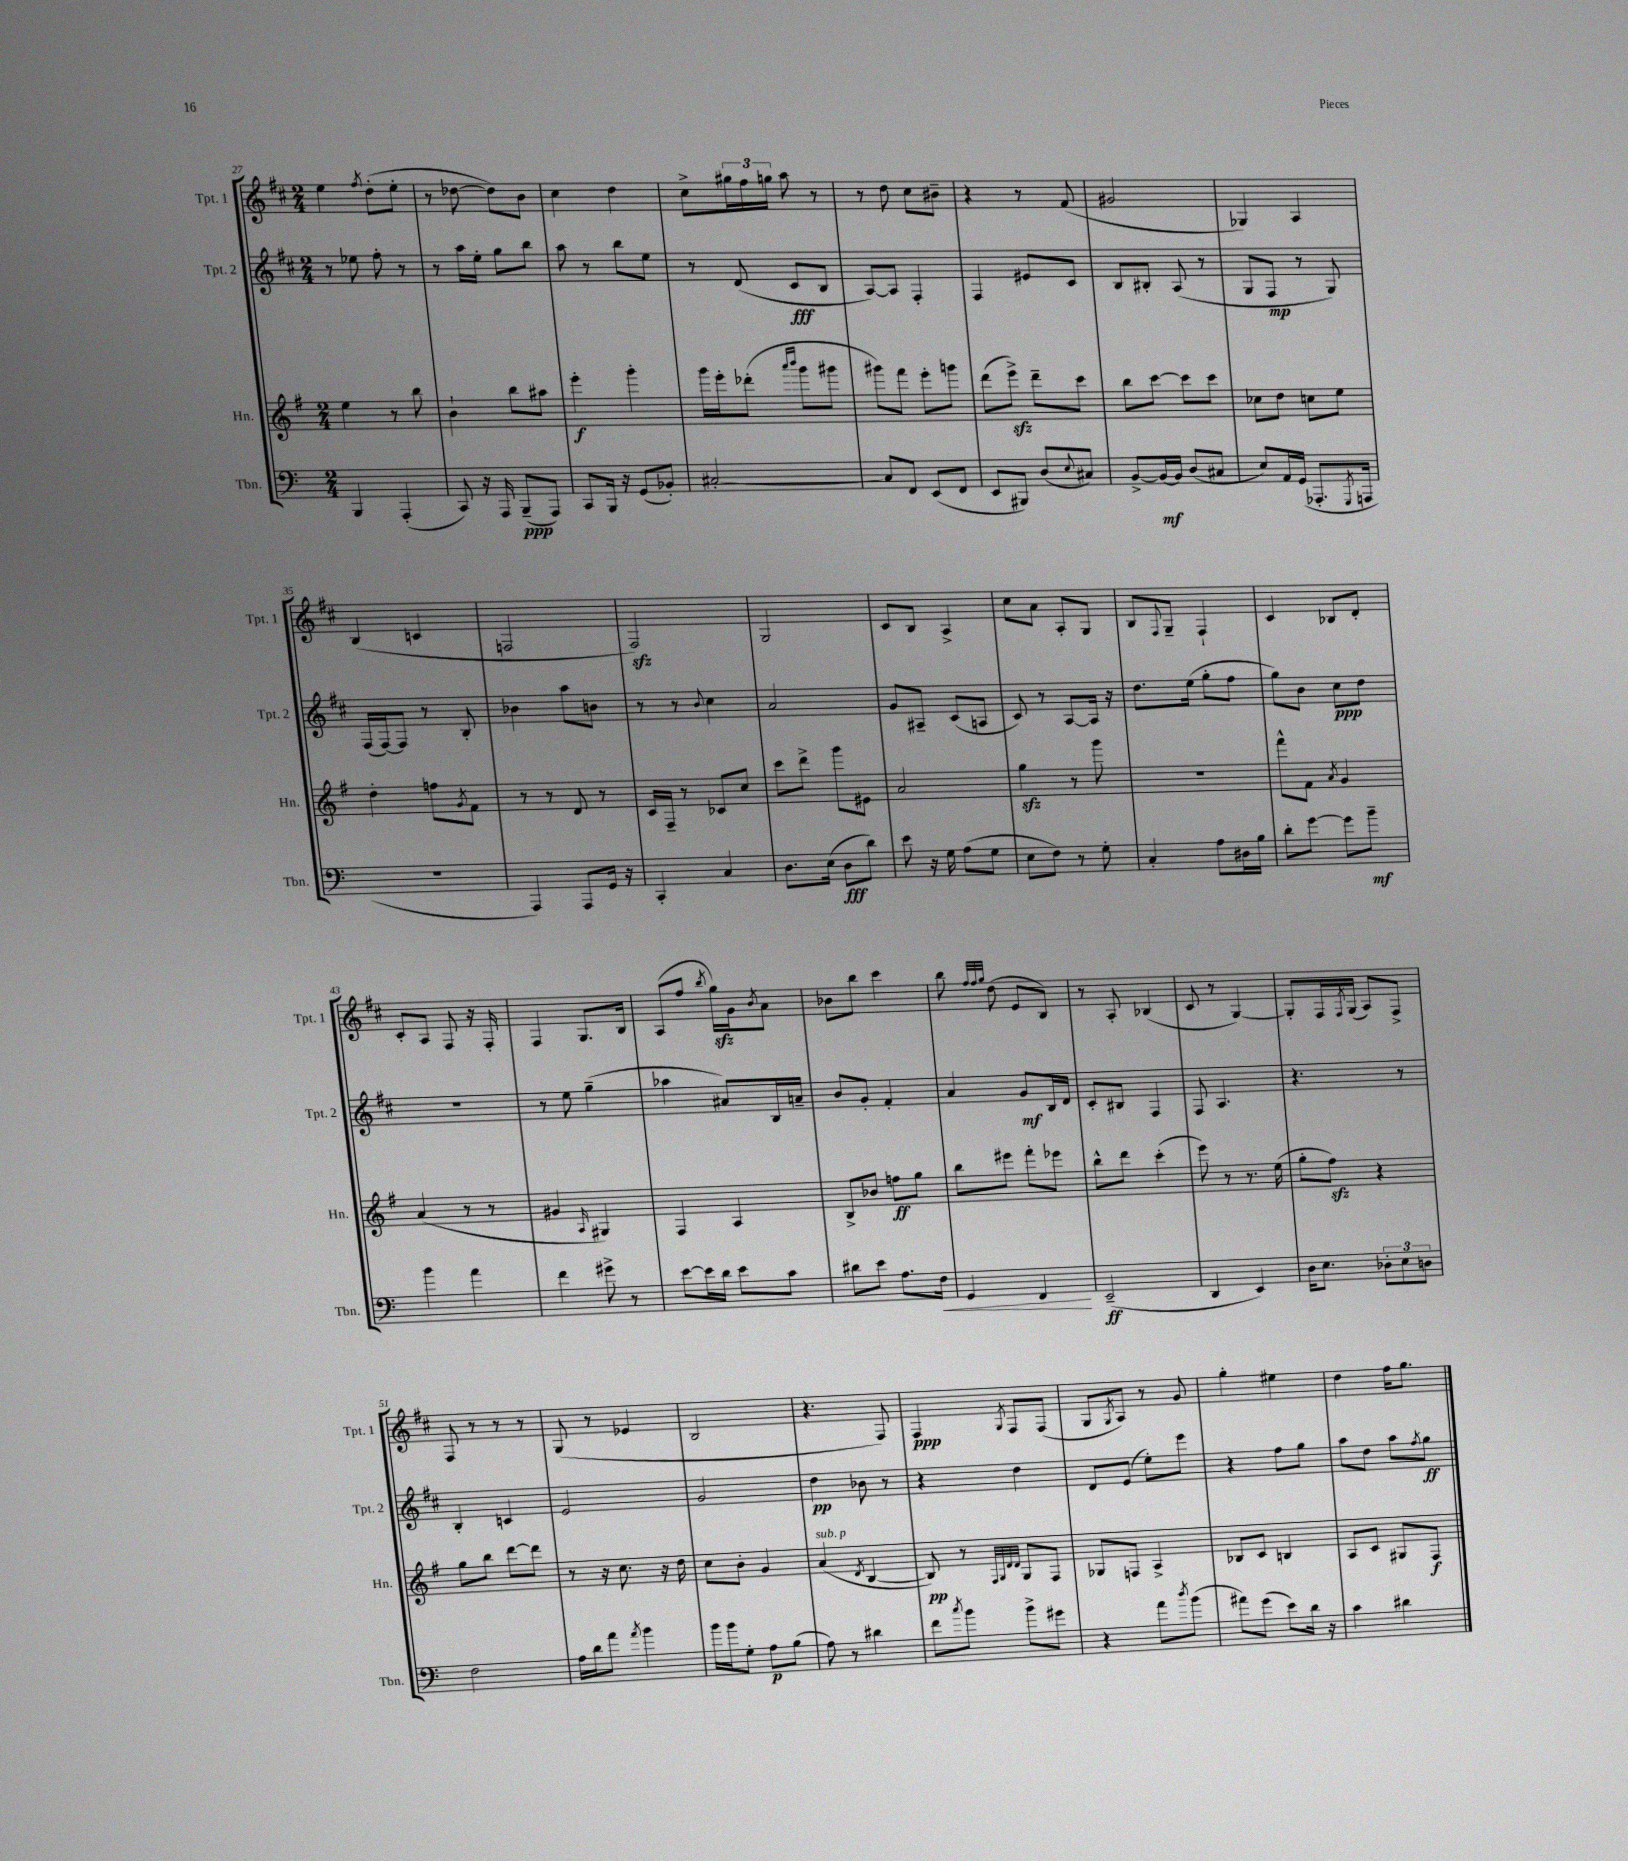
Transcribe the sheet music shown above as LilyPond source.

<<
\new StaffGroup <<
\new Staff = "s0" \with { instrumentName = "Tpt. 1" shortInstrumentName = "Tpt. 1" } {
    \clef treble \key d \major \numericTimeSignature \time 2/4
    e''4 \acciaccatura { fis''8 } d''8-.( e''8-. |
    r8 des''8~ des''8) b'8 |
    cis''4 d''4 |
    cis''8-> \tuplet 3/2 { gis''16 fis''16 g''16 } a''8 r8 |
    r8 d''8 cis''8 bis'8-- |
    r4 r8 fis'8( |
    gis'2 |
    ges4) a4 |
    b4( c'4 |
    f2 |
    fis2\sfz) |
    g2 |
    cis'8 b8 a4-> |
    cis''8 a'8 a8-. g8 |
    b8 \appoggiatura { fis8 } g8-- fis4-! |
    cis'4 bes8 d'8-. |
    cis'8-. a8 fis8 r16 fis16-. |
    fis4 g8. b16 |
    a8( fis''8 \acciaccatura { b''8 } g''16\sfz) g'16 \acciaccatura { b'8 } a'8 |
    bes'8 b''8 cis'''4 |
    b''8 \grace { fis''32 fis''32 g''32 } d''8( e'8 b8) |
    r8 a8-. bes4( |
    cis'8 r8 g4~) |
    g8-. fis16 \acciaccatura { fis8 } g16( a8) fis8-> |
    fis8 r8 r8 r8 |
    g8( r8 ees'4 |
    b2 |
    r4. fis8) |
    fis4\ppp \acciaccatura { g8 } fis8 fis8( |
    g8 \acciaccatura { g8 } a8) r8 g'8 |
    g''4-. eis''4 |
    d''4 fis''16 g''8. \bar "|." |
}
\new Staff = "s1" \with { instrumentName = "Tpt. 2" shortInstrumentName = "Tpt. 2" } {
    \clef treble \key d \major \numericTimeSignature \time 2/4
    r8 ees''8 fis''8-. r8 |
    r8 a''16 e''16-. g''8 b''8 |
    a''8 r8 b''8 e''8 |
    r8 d'8( cis'8\fff b8 |
    a8~) a8 fis4-. |
    fis4 eis'8 cis'8 |
    b8 bis8-. a8( r8 |
    g8 fis8\mp r8 g8) |
    fis16( fis16~) fis8 r8 b8-. |
    bes'4 a''8 b'8 |
    r8 r8 \appoggiatura { b'8 } cis''4 |
    a'2 |
    g'8 ais8-- cis'8( a8 |
    cis'8) r8 a8~ a16 r16 |
    d''8. e''16( g''8-. fis''8 |
    g''8) b'8 cis''8\ppp d''8 |
    r2 |
    r8 e''8 g''4--( |
    aes''4 ais'8) b16 a'16-- |
    b'8 g'8-. fis'4-. |
    a'4 g'8\mf b16 d'16 |
    cis'8-. bis8 fis4 |
    fis8 a4. |
    r4. r8 |
    b4-. c'4 |
    e'2 |
    g'2 |
    d''4\pp bes'8 r8 |
    r4 d''4 |
    d'8 e'8( e''8-.) e'''8 |
    r4 fis''8 g''8 |
    a''8 d''8 a''8 \acciaccatura { fis''8 } g''8\ff \bar "|." |
}
\new Staff = "s2" \with { instrumentName = "Hn." shortInstrumentName = "Hn." } {
    \clef treble \key g \major \numericTimeSignature \time 2/4
    e''4 r8 b''8 |
    b'4-! b''8 ais''8 |
    e'''4-.\f g'''4-. |
    g'''16 e'''16-. des'''8-.( \grace { a'''16 b'''16 } g'''8 gis'''8 |
    gis'''8) fis'''8 e'''8-. g'''8 |
    d'''8( e'''8->\sfz) d'''8-- c'''8 |
    b''8 c'''8~ c'''8 c'''8 |
    ces''8 d''8 c''8 e''8 |
    d''4-. f''8 \acciaccatura { g'8 } fis'8 |
    r8 r8 d'8 r8 |
    c'16 fis16-- r8 ces'8 c''8 |
    c'''8 d'''8-> g'''8 eis'8 |
    a'2 |
    g''4\sfz r8 g'''8 |
    R2 |
    fis'''8-^ fis'8 \acciaccatura { a'8 } g'4 |
    a'4( r8 r8 |
    gis'4 \grace { a16 } gis4) |
    fis4 a4 |
    b8-> bes'8 f''8\ff g''8 |
    b''8 eis'''8 fis'''8-. ees'''8 |
    b''8-^ d'''8 c'''4-.( |
    e'''8) r8 r8. e''16( |
    g''8-. fis''8\sfz) r4 |
    g''8 b''8 d'''8~ d'''8 |
    r8 r16 c''8. r16 d''16 |
    c''8 b'8-. g'4 |
    a'4^\markup { \italic "sub. p" }( \acciaccatura { d'8 } b4~ |
    b8\pp) r8 \grace { fis32 g32 d'32 d'32 } g8 fis8 |
    ges8 f8 a4-> |
    bes8 c'8 b4 |
    a8 c'8 gis8 fis8\f \bar "|." |
}
\new Staff = "s3" \with { instrumentName = "Tbn." shortInstrumentName = "Tbn." } {
    \clef bass \key c \major \numericTimeSignature \time 2/4
    b,,4 a,,4-.( |
    c,8) r16 a,,16 b,,8--\ppp( a,,8) |
    c,8 b,,16 r16 g,8( bes,8-.) |
    cis2~-. |
    cis8 f,8 e,8( f,8 |
    e,8 bis,,8) d8( \appoggiatura { e8 } cis8) |
    b,8~-> b,16~\mf b,16 d8( cis8 |
    e8) a,16 g,16( aes,,8.-. \acciaccatura { g,,8 } a,,16 |
    R2 |
    a,,4) a,,8 g,16 r16 |
    c,4-. c4 |
    d8. e16( d8\fff d'8) |
    e'8 r16 g16 a8( g8 |
    e8 f8) r8 g8-. |
    c4-. a8 dis16 b16 |
    d'8-. g'8~ g'8 b'8--\mf |
    b'4 a'4 |
    f'4 gis'8-> r8 |
    e'8~ e'16 d'16 e'8 c'8 |
    dis'8 e'8 a8. f16\< |
    g,4 f,4\! |
    e,2--\ff( |
    d,4 e,4) |
    d16 e8. \tuplet 3/2 { des8-. e8 d8 } |
    f2 |
    a16 d'16 a'8 \acciaccatura { a'8 } b'4 |
    b'16 b'16 g8-. a8\p b8( |
    a8) r8 dis'4 |
    f'8 \acciaccatura { c''8 } b'8 b'8-> gis'8 |
    r4 a'8 \acciaccatura { d''8 } b'8( |
    ais'8) g'8( e'8) d'16 r16 |
    c'4 dis'4 \bar "|." |
}
>>
>>
\layout { \context { \Score currentBarNumber = #27 } }
